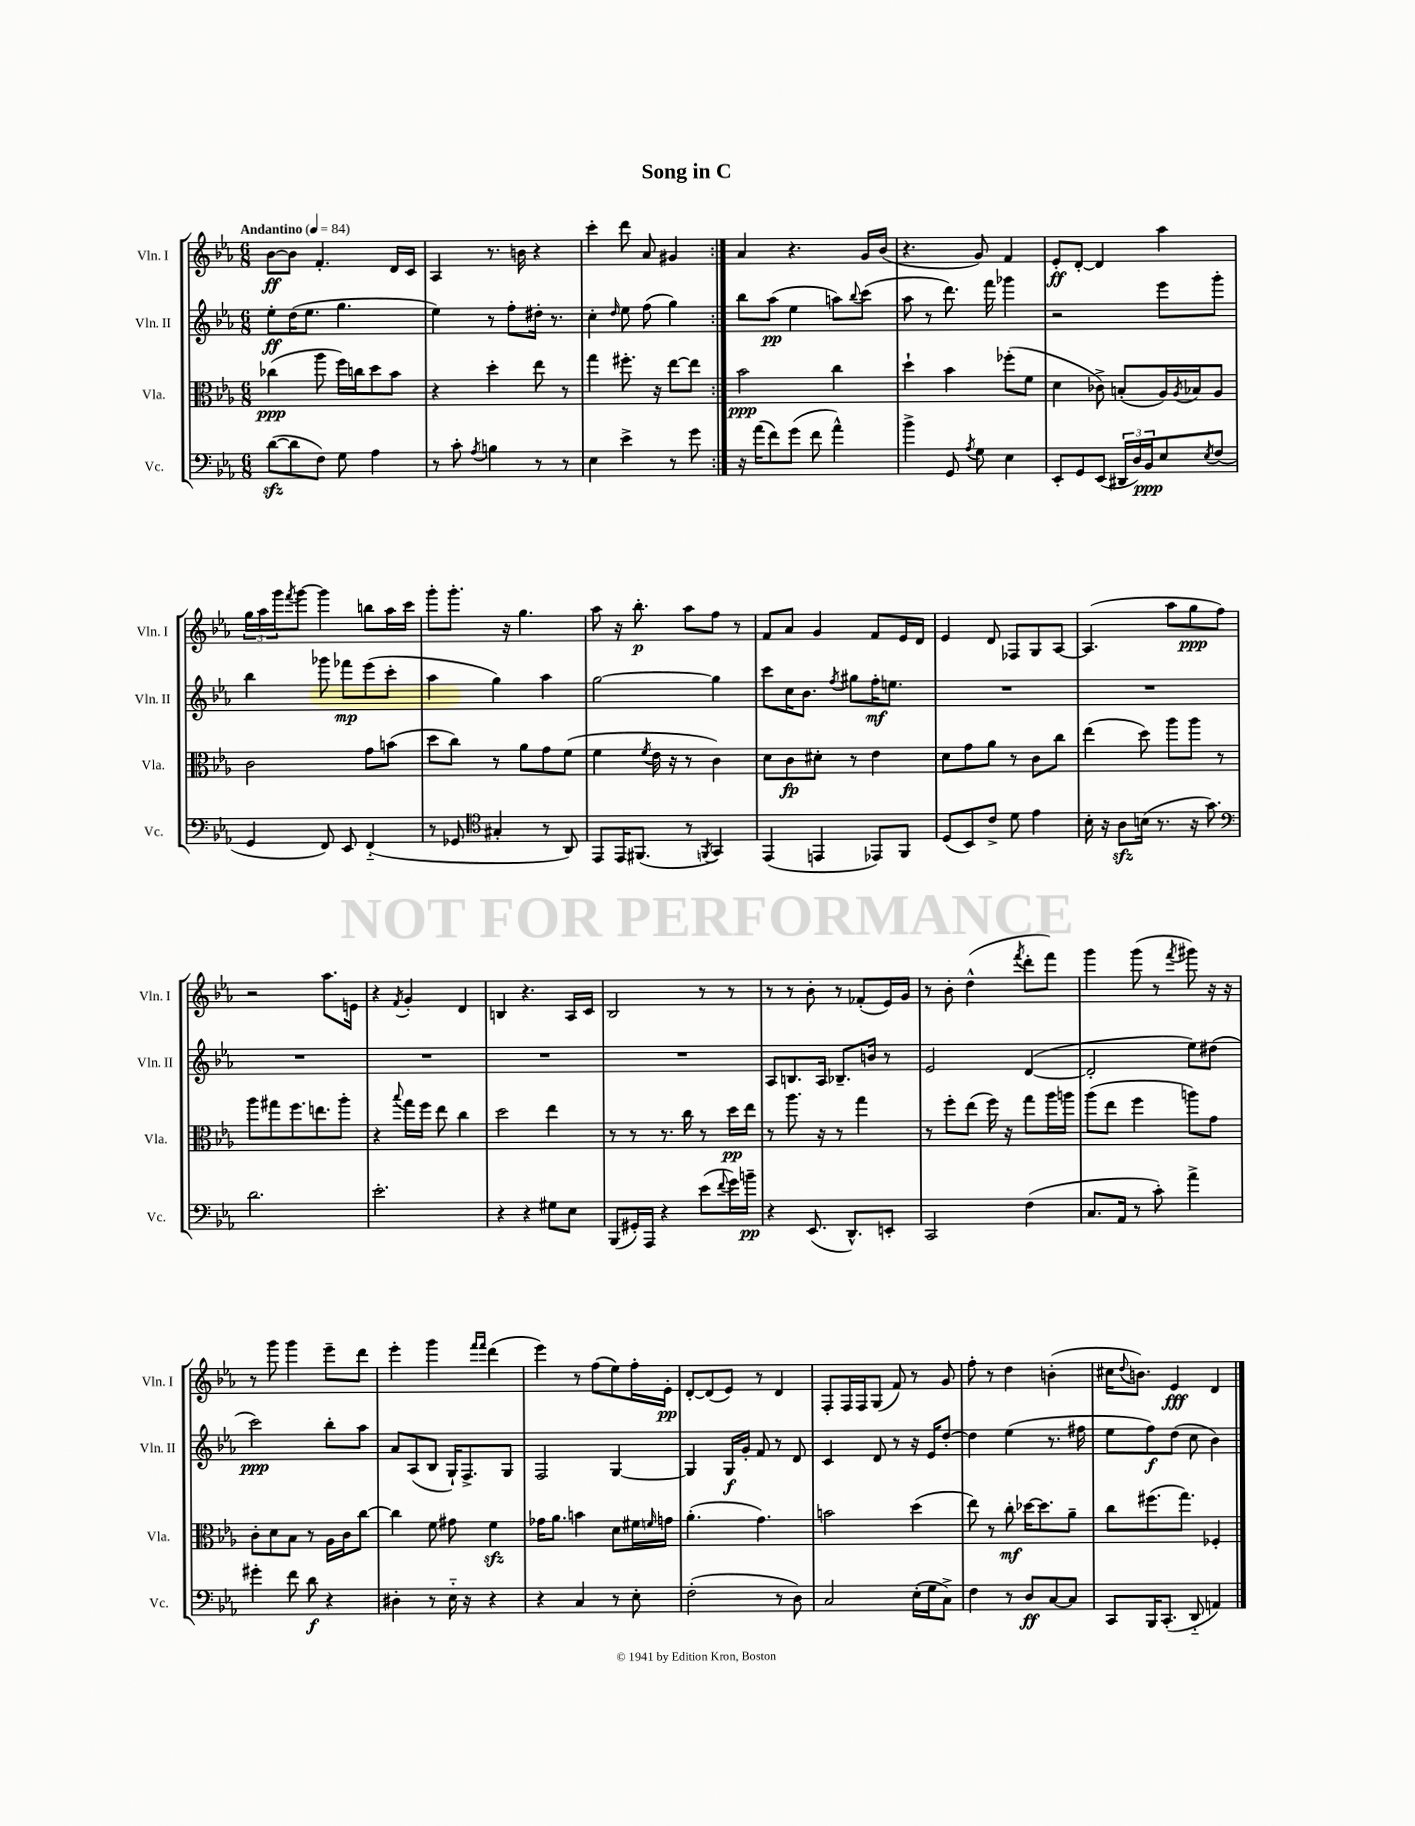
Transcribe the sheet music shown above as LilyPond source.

\header { title = "Song in C" }
<<
\new StaffGroup <<
\new Staff = "s0" \with { instrumentName = "Vln. I" shortInstrumentName = "Vln. I" } {
    \clef treble \key ees \major \numericTimeSignature \time 6/8 \tempo "Andantino" 4 = 84
    \repeat volta 2 { bes'8~\ff bes'8 f'4.-. d'16 c'16 |
    aes4 r8. b'16 r4 |
    c'''4-. d'''8 aes'8 gis'4 | }
    aes'4 r4. g'16 bes'16( |
    r4. g'8) f'4 |
    ees'8-.\ff d'8~-. d'4 aes''4 |
    \tuplet 3/2 { g''16 aes''16 g'''16 } \acciaccatura { f'''8 } g'''8~ g'''4 b''8 aes''16 c'''16 |
    g'''8-. g'''8.-. r16 g''4. |
    aes''8 r16 bes''8.-.\p aes''8 f''8 r8 |
    f'8 aes'8 g'4 f'8 ees'16 d'16 |
    ees'4 d'8 fes8 g8 aes8~ |
    aes4.( aes''8 g''8\ppp f''8) |
    r2 aes''8. e'16 |
    r4 \acciaccatura { f'8 } g'4-. d'4 |
    b4 r4. aes16 c'16 |
    bes2 r8 r8 |
    r8 r8 bes'8-. r8 fes'8-.( ees'16) g'16 |
    r8 bes'8-. d''4-^( \acciaccatura { f'''8 } d'''8-. f'''8) |
    g'''4 g'''8( r8 \acciaccatura { f'''8 } gis'''8) r16 r16 |
    r8 g'''8 g'''4 ees'''8-- d'''8 |
    ees'''4-. g'''4 \grace { f'''16 f'''16 } d'''4( |
    ees'''4) r8 f''8( ees''8) f''16-. ees'16-.\pp |
    d'8~-. d'8( ees'8) r8 d'4 |
    f8-. f16 f16 g8( f'8) r8 g'8 |
    f''8-. r8 d''4 b'4-.( |
    cis''16 \appoggiatura { d''8 } b'8.) ees'4\fff d'4 \bar "|." |
}
\new Staff = "s1" \with { instrumentName = "Vln. II" shortInstrumentName = "Vln. II" } {
    \clef treble \key ees \major \numericTimeSignature \time 6/8
    \repeat volta 2 { ees''8-.\ff d''16( ees''8. g''4. |
    ees''4) r8 f''8-. dis''16-. r8. |
    c''4-. \grace { d''16 } ees''8 f''8( g''4) | }
    bes''8 aes''8\pp( ees''4 a''8) \appoggiatura { bes''8 } c'''8( |
    aes''8 r8 d'''8.) f'''16 ges'''4 |
    r2 ees'''8 g'''8-. |
    bes''4 ges'''8 fes'''8\mp ees'''8( c'''8-. |
    aes''4 g''4) aes''4 |
    g''2~ g''4 |
    c'''8 c''16 bes'8. \acciaccatura { f''8 } gis''8 f''16-.\mf e''8. |
    R2. |
    R2. |
    R2. |
    R2. |
    R2. |
    R2. |
    aes8 b8. aes16 bes8.-- b'16 r8 |
    ees'2 d'4~( |
    d'2-. ees''8) dis''8( |
    c'''2\ppp) bes''8-. aes''8 |
    aes'8 aes8( bes8 g16-!) f8.-> g8 |
    f2 g4~ |
    g4 g16\f g'16-. f'8 r8 d'8 |
    c'4 d'8 r8 r16 ees'16 d''8~-. |
    d''4 ees''4( r8. fis''16 |
    ees''8 f''8\f) d''8( c''8 bes'4) \bar "|." |
}
\new Staff = "s2" \with { instrumentName = "Vla." shortInstrumentName = "Vla." } {
    \clef alto \key ees \major \numericTimeSignature \time 6/8
    \repeat volta 2 { ces''4\ppp( aes''8 f''16) c''16 d''8 bes'8 |
    r4 d''4-. ees''8 r8 |
    g''4 fis''8.-. r16 ees''8~ ees''8 | }
    bes'2\ppp c''4 |
    d''4-! bes'4 fes''8-.( f'8 |
    d'4 ces'8->) b8-.( aes16) \acciaccatura { aes8 } bes16 aes8 |
    c'2 g'8 b'8( |
    d''8 c''8) r8 aes'8 g'8 f'8( |
    f'4 \acciaccatura { f'8 } ees'16 r16 r8 c'4) |
    d'8 c'8\fp dis'8-. r8 ees'4 |
    d'8 g'8 aes'8 r8 c'8 c''8 |
    ees''4( d''8) aes''8 aes''8 r8 |
    aes''8 gis''8 f''8. e''8. aes''8-. |
    r4 \appoggiatura { bes''8 } g''16 f''16 ees''8 c''4 |
    d''2 ees''4 |
    r8 r8 r8. c''16 r8 d''16\pp ees''16 |
    r8 aes''8. r16 r8 g''4 |
    r8 f''8-. ees''8( f''16) r16 g''8 aes''16 a''16 |
    aes''8( ees''8 f''4 a''8) g'8 |
    c'8-. d'8 bes8 r8 aes16 c'16 c''8~ |
    c''4 f'8 gis'8 f'4\sfz |
    ges'16 aes'8. b'4 d'8 fis'16 \grace { f'16 } g'16 |
    aes'4.-.( g'4.) |
    b'2 d''4( |
    ees''8) r8 c''8-.\mf des''16~ des''8. aes'8-- |
    c''8 fis''8.( g''8.) fes4-. \bar "|." |
}
\new Staff = "s3" \with { instrumentName = "Vc." shortInstrumentName = "Vc." } {
    \clef bass \key ees \major \numericTimeSignature \time 6/8
    \repeat volta 2 { d'8~\sfz( d'8 f8) g8 aes4 |
    r8 c'8-. \acciaccatura { aes8 } b4 r8 r8 |
    ees4 ees'4-> r8 g'8 | }
    r16 aes'16( f'8) g'8( f'8 aes'4-^) |
    bes'4-> g,8 \acciaccatura { aes8 } g8 ees4 |
    ees,8-. g,8 ees,8( \tuplet 3/2 { dis,16 d16) bes,16\ppp } ees8 \acciaccatura { ees8 } f8( |
    g,4 f,8) ees,8 f,4-_( |
    r8 ges,8 \clef tenor gis4-. r8 aes,8) |
    ees,8 ees,16 fis,8.( r8 \acciaccatura { f,8 } g,4) |
    ees,4( e,4 ees,8) f,8 |
    d8( bes,8) c'8-> d'8 ees'4 |
    bes16-. r16 aes8\sfz b16( r8. r16 g'8.) |
    \clef bass d'2. |
    ees'2.-. |
    r4 r4 gis8 ees8 |
    bes,,8( gis,16-.) aes,,16 r4 ees'8( \appoggiatura { f'8 } g'16) b'16--\pp |
    r4 ees,8.( d,8.-^) e,8-. |
    c,2 f4( |
    c8. aes,16 r8 c'8-.) aes'4-> |
    gis'4-. f'8 d'8\f r4 |
    dis4-. r8 ees16-_ r16 r4 |
    r4 c4 r8 ees8-. |
    f2-.( r8 d8) |
    c2 ees16-.( g16 c8->) |
    f4 r8 d8\ff c8~ c8 |
    c,8 bes,,16 c,8.-.( d,8-_ a,4) \bar "|." |
}
>>
>>
\layout { \context { \Score \remove "Bar_number_engraver" } }
